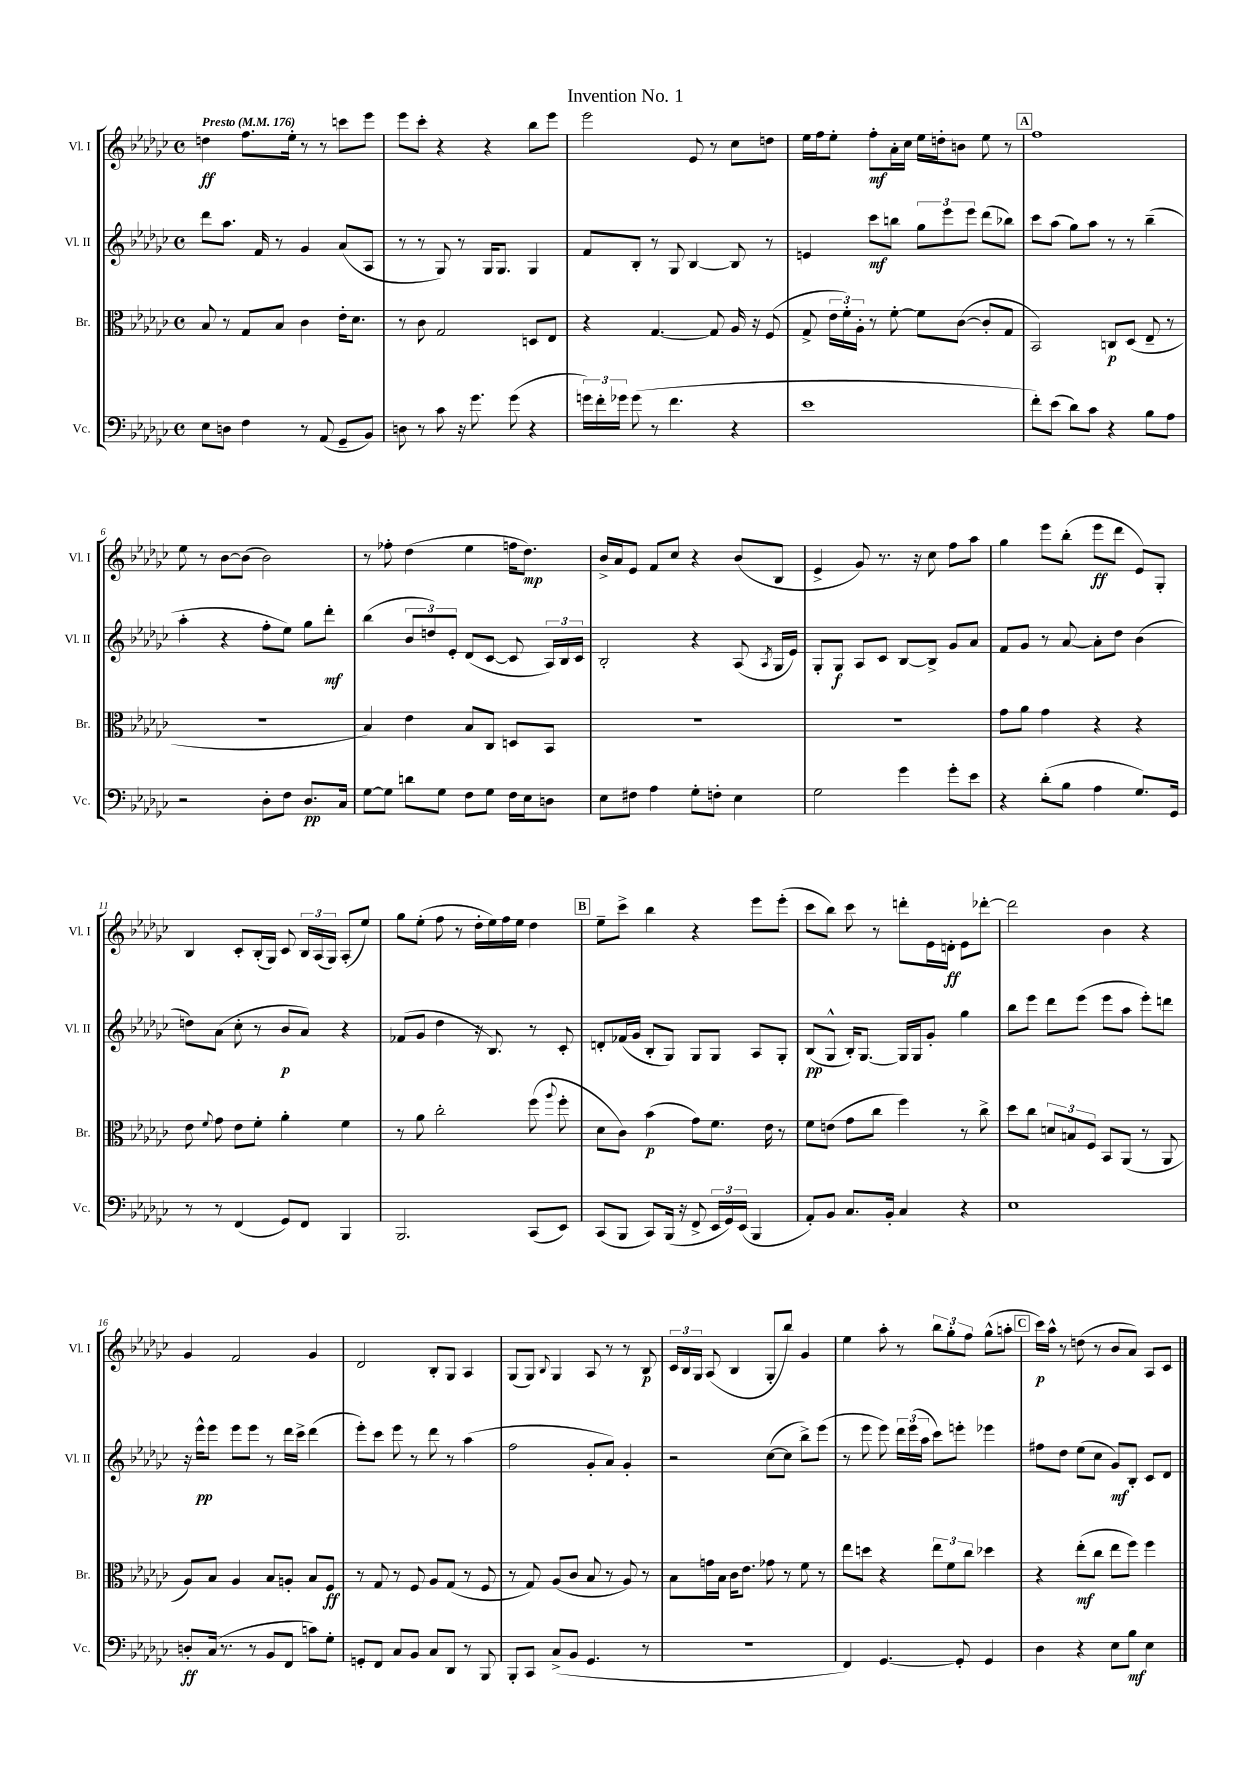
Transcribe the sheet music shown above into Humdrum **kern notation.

**kern	**kern	**kern	**kern
*staff4	*staff3	*staff2	*staff1
*clefF4	*clefC3	*clefG2	*clefG2
*k[b-e-a-d-g-c-]	*k[b-e-a-d-g-c-]	*k[b-e-a-d-g-c-]	*k[b-e-a-d-g-c-]
*M4/4	*M4/4	*M4/4	*M4/4
*met(c)	*met(c)	*met(c)	*met(c)
*MM176	*MM176	*MM176	*MM176
8E-	8B-	8ddd-	4dd
8D	8r	8.aa-	.
4F	8G-	.	8.ff
.	.	16f	.
.	8B-	8r	.
.	.	.	16ee-'
8r	4c-	4g-	8r
(8AA-	.	.	8r
8GG-~	16e-'	(8a-	8ccc
.	8.d-	.	.
8BB-)	.	8A-	8eee-
=	=	=	=
8D	8r	8r	8eee-
8r	8c-	8r	8ccc-'
8c-	2G-	8G-)	4r
16r	.	8r	.
8.g-	.	.	.
.	.	16G-	4r
.	.	8.G-	.
(8g-	.	.	.
4r	8D	4G-	8bb-
.	8E-	.	8eee-
=	=	=	=
24g)	4r	8f	2eee-
24f'	.	.	.
24g-	.	.	.
(8g-	.	8B-'	.
8r	[4.G-	8r	.
4.f	.	8G-	.
.	.	[4B-	8e-
.	8G-]	.	8r
4r	16A-	8B-]	8cc-
.	16r	.	.
.	(8F	8r	8dd
=	=	=	=
1e-	8G-^	4e	16ee-
.	.	.	16ff
.	24e-	.	8ee-'
.	24f')	.	.
.	24A-'	.	.
.	8r	8ccc-	8ff'
.	[8f'	8bb	16a-'
.	.	.	16cc-
.	8f]	12gg-	16ee-
.	.	.	16dd'
.	.	12eee-	.
.	([8c-	.	8b
.	.	12eee-	.
.	8c-']	(8ddd-	8ee-
.	8G-	8bb-)	8r
=	=	=	=
8f')	2BB-)	8ccc-	1ff
(8e-	.	(8aa-	.
8d-)	.	8gg-)	.
8c-	.	8aa-	.
4r	8C	8r	.
.	(8D-	8r	.
8B-	8E-~	(4bb-~	.
8A-	8r	.	.
=	=	=	=
2r	1r	4aa-'	8ee-
.	.	.	8r
.	.	4r	[8b-
.	.	.	(8b-]
8D-'	.	8ff'	2b-)
8F	.	8ee-)	.
8.D-	.	8gg-	.
.	.	8ddd-'	.
16C-	.	.	.
=	=	=	=
[8G-	4B-)	(4bb-	8r
8G-]	.	.	8ff-'
8d	4e-	12b-	(4dd-
.	.	12dd)	.
8G-	.	.	.
.	.	12e-'	.
8F	8B-	(8d-	4ee-
8G-	8C-	[8c-	.
16F	8D	8c-]	16ff
16E-	.	.	8.dd-)
8D	8BB-	24A-)	.
.	.	24B-	.
.	.	24c-	.
=	=	=	=
8E-	1r	2B-'	16b-^
.	.	.	16a-
8F#	.	.	8e-
4A-	.	.	8f
.	.	.	8cc-
8G-'	.	4r	4r
8F'	.	.	.
4E-	.	(8A-	(8b-
.	.	8qA-	.
.	.	16G-	8B-
.	.	16e-)	.
=	=	=	=
2G-	1r	8G-'	4e-^
.	.	8G-	.
.	.	8A-	8g-)
.	.	8c-	8.r
4g-	.	[8B-	.
.	.	.	16r
.	.	8B-^]	8cc-
8g-'	.	8g-	8ff
8e-	.	8a-	8aa-
=	=	=	=
4r	8g-	8f	4gg-
.	8a-	8g-	.
(8d-'	4g-	8r	8eee-
8B-	.	[8a-	(8bb-'
4A-	4r	8a-']	8eee-
.	.	8dd-	8ddd-
8.G-)	4r	(4b-	8e-)
.	.	.	8G-'
16GG-	.	.	.
=	=	=	=
8r	8e-	8dd)	4B-
.	8qqf	.	.
8r	8g-	(8a-	.
(4FF	8e-	8cc-'	8c-'
.	8f'	8r	(16B-'
.	.	.	16G-)
8GG-)	4a-'	8b-	8c-
8FF	.	8a-)	24B-
.	.	.	(24A-
.	.	.	24G-)
4BBB-	4f	4r	(8A-'
.	.	.	8ee-)
=	=	=	=
2.BBB-	8r	(8f-	8gg-
.	8a-	8g-	(8ee-'
.	2cc-'	4dd-	8ff
.	.	.	8r
.	.	16r	16dd-'
.	.	8.B-)	16ee-)
.	.	.	16ff
.	.	.	16ee-
(8CC-	(8ff	8r	4dd-
.	8qqaa-	.	.
8EE-)	8ff'	8c-'	.
=	=	=	=
(8CC-	8d-	8d'	8ee-~
8BBB-	8c-)	(16f-	8ccc-^
.	.	16g-	.
8CC-)	(4b-	8B-'	4bb-
(16BBB-	.	8G-)	.
16r	.	.	.
8FF^	8g-)	8G-	4r
24EE-	8.f	8G-	.
24GG-)	.	.	.
(24EE-	.	.	.
4BBB-	.	8A-	8eee-
.	16e-	.	.
.	8r	8G-'	(8eee-'
=	=	=	=
8AA-')	8f	(8B-	8ccc-
8BB-	(8e	8G-^^	8bb-)
8.C-	8g-	16B-')	8ccc-
.	.	[8.G-	.
.	8cc-	.	8r
16BB-'	.	.	.
4C-	4ff)	16G-]	8ddd'
.	.	16G-	.
.	.	8g-'	16e-
.	.	.	16d'
4r	8r	4gg-	8e-
.	8cc-^	.	[8ddd-'
=	=	=	=
1E-	8dd-	8bb-	2ddd-]
.	8cc-	8eee-	.
.	12d	8ddd-	.
.	12B	.	.
.	.	(8eee-	.
.	12F	.	.
.	8BB-	8eee-	4b-
.	(8AA-	8aa-	.
.	8r	8eee-')	4r
.	8AA-	8ddd	.
=	=	=	=
8D'	8A-)	16r	4g-
.	.	16eee-^^	.
(16C-	8B-	8eee-	.
8.r	.	.	.
.	4A-	8eee-	2f
8r	.	8eee-	.
8BB-	8B-	8r	.
8FF	8A'	16ddd-	.
.	.	16ccc-^	.
8c)	8B-	(4ddd-	4g-
8G-'	8F	.	.
=	=	=	=
8GG'	8r	8eee-')	2d-
8FF	8G-	8ccc-	.
8C-	8r	8eee-	.
8BB-	8F	8r	.
8C-	8A-	8ddd-	8B-'
8DD-	(8G-	8r	8G-
8r	8r	(4aa-	4A-
8BBB-	8F	.	.
=	=	=	=
8BBB-'	8r	2ff	(8G-
8CC-	8G-)	.	8G-)
.	.	.	8qqB-
(8C-^	(8A-	.	4G-
8BB-	8c-	.	.
4.GG-	8B-	8g-'	8A-
.	8r	8a-)	8r
.	8A-)	4g-'	8r
8r	8r	.	8B-
=	=	=	=
1r	8B-	2r	24c-
.	.	.	24B-
.	.	.	24G-
.	16g	.	(8A-
.	16B-	.	.
.	16c-	.	4B-
.	8.e-	.	.
.	8g-	([8cc-	8G-'
.	8r	8cc-]	8bb-)
.	8f	8bb-^)	4g-
.	8r	(8eee-	.
=	=	=	=
4FF)	8ee-	8r	4ee-
.	8dd	8eee-	.
[4.GG-	4r	8eee-)	8aa-'
.	.	24ddd-	8r
.	.	(24eee-	.
.	.	24aa-	.
.	12ee-	8ccc-)	12bb-
.	12f	.	12gg-'
8GG-']	.	8eee'	.
.	12cc-	.	12ff
4GG-	4dd-	4eee-	(8gg-^^
.	.	.	8aa'
=	=	=	=
4D-	4r	8ff#	16ccc-)
.	.	.	16aa-^^
.	.	8dd-	8r
4r	(8ee-'	(8ee-	(8dd
.	8cc-	8cc-	8r
8E-	8ee-	8g-)	8b-
8B-	8ff)	8B-'	8a-)
4E-	4ff	8c-	8A-
.	.	8d-	8c-
==	==	==	==
*-	*-	*-	*-
